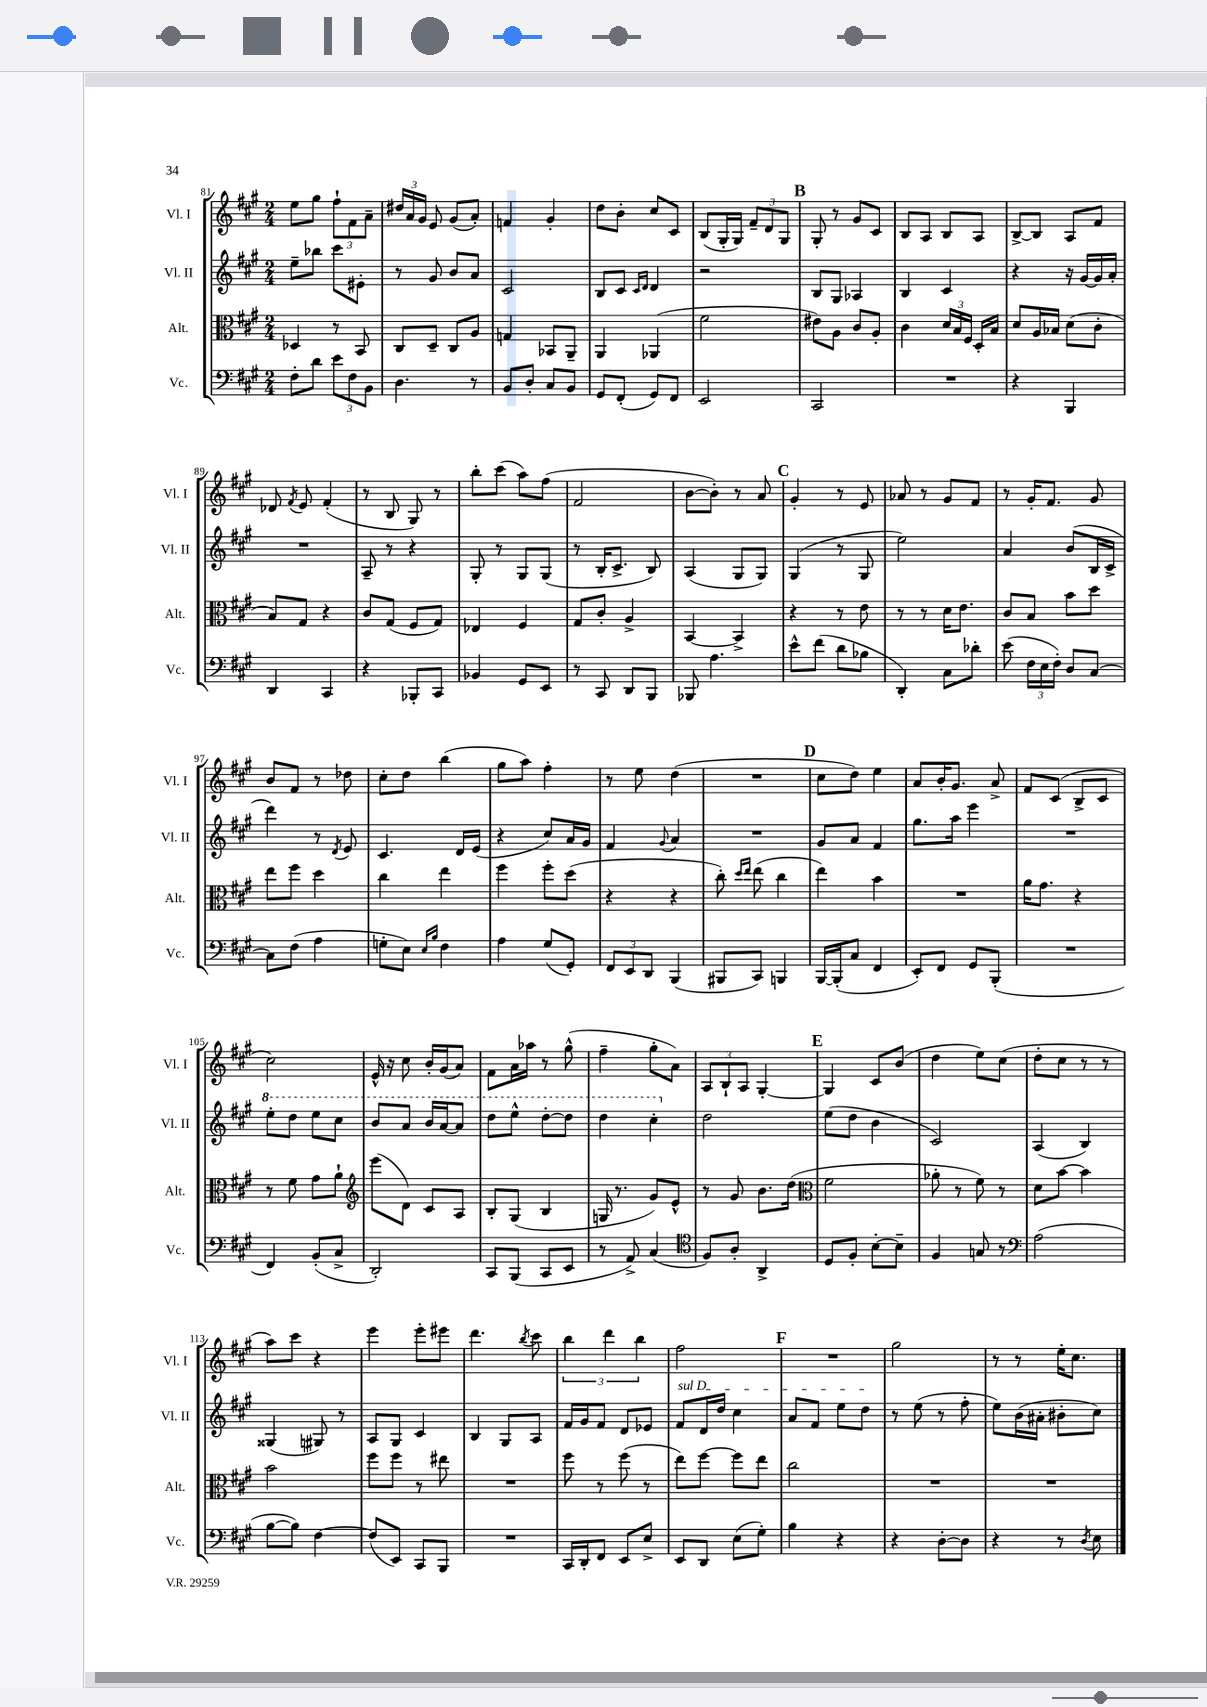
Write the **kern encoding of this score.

**kern	**kern	**kern	**kern
*staff4	*staff3	*staff2	*staff1
*clefF4	*clefC3	*clefG2	*clefG2
*k[f#c#g#]	*k[f#c#g#]	*k[f#c#g#]	*k[f#c#g#]
*M2/4	*M2/4	*M2/4	*M2/4
8F#'	4D-	8ee~	8ee
8d	.	8bb-	8gg#
12e	8r	8ccc#	12ff#`
12F#	.	.	12f#
.	8BB	8e#'	.
12BB	.	.	12a~
=	=	=	=
4.D	8C#	8r	24dd#
.	.	.	24a
.	.	.	24g#
.	8D~	8g#	8e
.	8C#	8b	(8g#
8r	8A	8a	8a')
=	=	=	=
8BB	4G	2c#	4f
8D'	.	.	.
8C#	8BB-	.	4g#'
8BB	8AA~	.	.
=	=	=	=
8GG#	4AA	8B	8dd
(8FF#'	.	8c#	8b'
.	.	16qqc#	.
.	.	16qqd	.
8GG#)	(4AA-	4d	8cc#
8FF#	.	.	8c#
=	=	=	=
2EE	2f#	2r	(8B
.	.	.	16G#'
.	.	.	16G#)
.	.	.	12f#~
.	.	.	12d
.	.	.	12G#
=	=	=	=
2CC#	8e#)	8B	8G#'
.	8A	8G#	8r
.	8c#	4A-	8g#
.	8A'	.	8c#
=	=	=	=
2r	4c#	4B	8B
.	.	.	8A
.	24d	4c#	8B
.	24B	.	.
.	24F#	.	.
.	16D'	.	8A
.	16B	.	.
=	=	=	=
4r	8d	4r	[8B^
.	16A	.	8B]
.	16B-	.	.
4BBB	(8d	16r	8A
.	.	[16g#	.
.	8c#'	16g#]	8f#
.	.	16a'	.
=	=	=	=
4DD	8B)	2r	8d-
.	.	.	8qf#
.	8G#	.	8e
4CC#	4r	.	(4f#'
=	=	=	=
4r	8c#	8A~	8r
.	(8G#	8r	8B
8BBB-'	8F#	4r	8G#)
8CC#	8G#)	.	8r
=	=	=	=
4BB-	4E-	8G#'	8bb'
.	.	8r	(8ccc#
8GG#	4F#	8G#	8aa)
8EE	.	(8G#	(8ff#
=	=	=	=
8r	8G#	8r	2f#
8CC#	8c#'	16B'	.
.	.	8.c#^	.
8DD	4A^	.	.
8BBB	.	8B)	.
=	=	=	=
8BBB-	[4BB	(4A	[8b
4.A	.	.	8b'])
.	4BB^]	8G#	8r
.	.	8G#)	8a
=	=	=	=
8e^^	4r	(4G#	4g#'
(8f#	.	.	.
8d	8r	8r	8r
8B-	8e	8G#	8e
=	=	=	=
4DD')	8r	2ee)	8a-
.	8r	.	8r
8C#	16d	.	8g#
.	8.e	.	.
8d-'	.	.	8f#
=	=	=	=
(8e	8c#	4a	8r
24F#	8B	.	16g#'
24E	.	.	.
.	.	.	8.f#
24F#')	.	.	.
8D	8b	(8b	.
[8C#	8dd	16B	8g#
.	.	16c#^	.
=	=	=	=
8C#]	8ee	4ddd)	8b
(8F#	8ff#	.	8f#
4A	4dd	8r	8r
.	.	8qd	.
.	.	8e	8dd-
=	=	=	=
8G'	4cc#	4.c#	8cc#'
8E)	.	.	8dd
16qqE	.	.	.
16qqB	.	.	.
4F#	4ee	.	(4bb
.	.	16d	.
.	.	(16e	.
=	=	=	=
4A	4ff#	4r	8gg#
.	.	.	8aa)
(8G#	8ff#'	8cc#)	4ff#'
8GG#')	(8dd	16a	.
.	.	16g#	.
=	=	=	=
12FF#	4r	4f#	8r
12EE	.	.	.
.	.	.	8ee
12DD	.	.	.
.	.	8qqg#	.
(4BBB	4r	4a	(4dd
=	=	=	=
8BBB#	8cc#')	2r	2r
.	16qqdd	.	.
.	16qqee	.	.
8CC#)	(8ee	.	.
4BBB	4cc#	.	.
=	=	=	=
[16BBB	4ee)	8g#	8cc#
(16BBB']	.	.	.
8C#	.	8a	8dd)
4FF#	4b	4f#	4ee
=	=	=	=
8EE')	2r	8.gg#	8a
8FF#	.	.	16b'
.	.	16aa	8.g#
8GG#	.	4eee	.
(8BBB'	.	.	8a^
=	=	=	=
2r	16a	2r	8f#
.	8.g#	.	.
.	.	.	(8c#
.	4r	.	8B^
.	.	.	8c#
=	=	=	=
4FF#)	8r	8eee'	2cc#)
.	8f#	8ddd	.
(8BB'	8g#	8eee	.
8C#^	8a`	8ccc#	.
=	=	=	=
*	*clefG2	*	*
2DD')	(8eee	8bb	16e^^
.	.	.	16r
.	8d)	8aa	8cc#
.	8c#	16bb	16b'
.	.	[16aa	(16g#
.	8A	8aa]	8a)
=	=	=	=
8CC#	8B'	8ddd	8f#
(8BBB	(8G#	8eee^^	16a
.	.	.	16aa-
8CC#	4B	[8ddd'	8r
8EE	.	8ddd]	(8gg#^^
=	=	=	=
8r	16G	4ddd	4ff#~
.	8.r	.	.
8AA^)	.	.	.
(4C#	8g#)	4ccc#'	8gg#'
.	8e^^	.	8a)
=	=	=	=
*clefC4	*	*	*
8F#)	8r	2dd	12A
.	.	.	12B`
8A'	8g#	.	.
.	.	.	12A
4AA^	8.b	.	[4G#'
.	(16dd	.	.
=	=	=	=
*	*clefC3	*	*
8D	2f#	(8ee	4G#]
8F#'	.	8dd	.
[8B'	.	4b	8c#
8B~]	.	.	(8b
=	=	=	=
4F#	8a-'	2c#)	4dd
.	8r	.	.
8G	8f#)	.	8ee)
8r	8r	.	(8cc#
=	=	=	=
*clefF4	*	*	*
(2A	8d	(4A	8dd'
.	[8b	.	8cc#
.	4b]	4B)	8r
.	.	.	8r
=	=	=	=
[8B	2b	(4G##	8aa)
8B])	.	.	8ccc#
[4F#	.	8G#)	4r
.	.	8r	.
=	=	=	=
(8F#]	8ff#	8A	4eee
8EE)	8ff#	8G#	.
8CC#	8r	4c#	8eee'
8BBB	8ee#	.	8eee#
=	=	=	=
2r	2r	4B	4.ddd
.	.	8G#	.
.	.	.	8qbb
.	.	8A	8ccc#
=	=	=	=
16CC#	8ff#	16f#	6bb
16DD'	.	16g#	.
8FF#	8r	8f#	.
.	.	.	6ddd
8EE	(8ff#	8d	.
.	.	.	6bb
8E^	8r	8e-	.
=	=	=	=
8EE	8ee)	8f#	2ff#
8DD	[8ff#	16d	.
.	.	16dd	.
(8E	8ff#]	4cc#	.
8G#')	8ee	.	.
=	=	=	=
4B	2cc#	8a	2r
.	.	8f#	.
4r	.	8ee	.
.	.	8dd	.
=	=	=	=
4r	2r	8r	2gg#
.	.	(8ee	.
[8D'	.	8r	.
8D]	.	8ff#'	.
=	=	=	=
4r	2r	8ee)	8r
.	.	(16b	8r
.	.	16a#'	.
8r	.	8b#'	16ee'
.	.	.	8.cc#
8qD	.	.	.
8E	.	8cc#)	.
==	==	==	==
*-	*-	*-	*-
